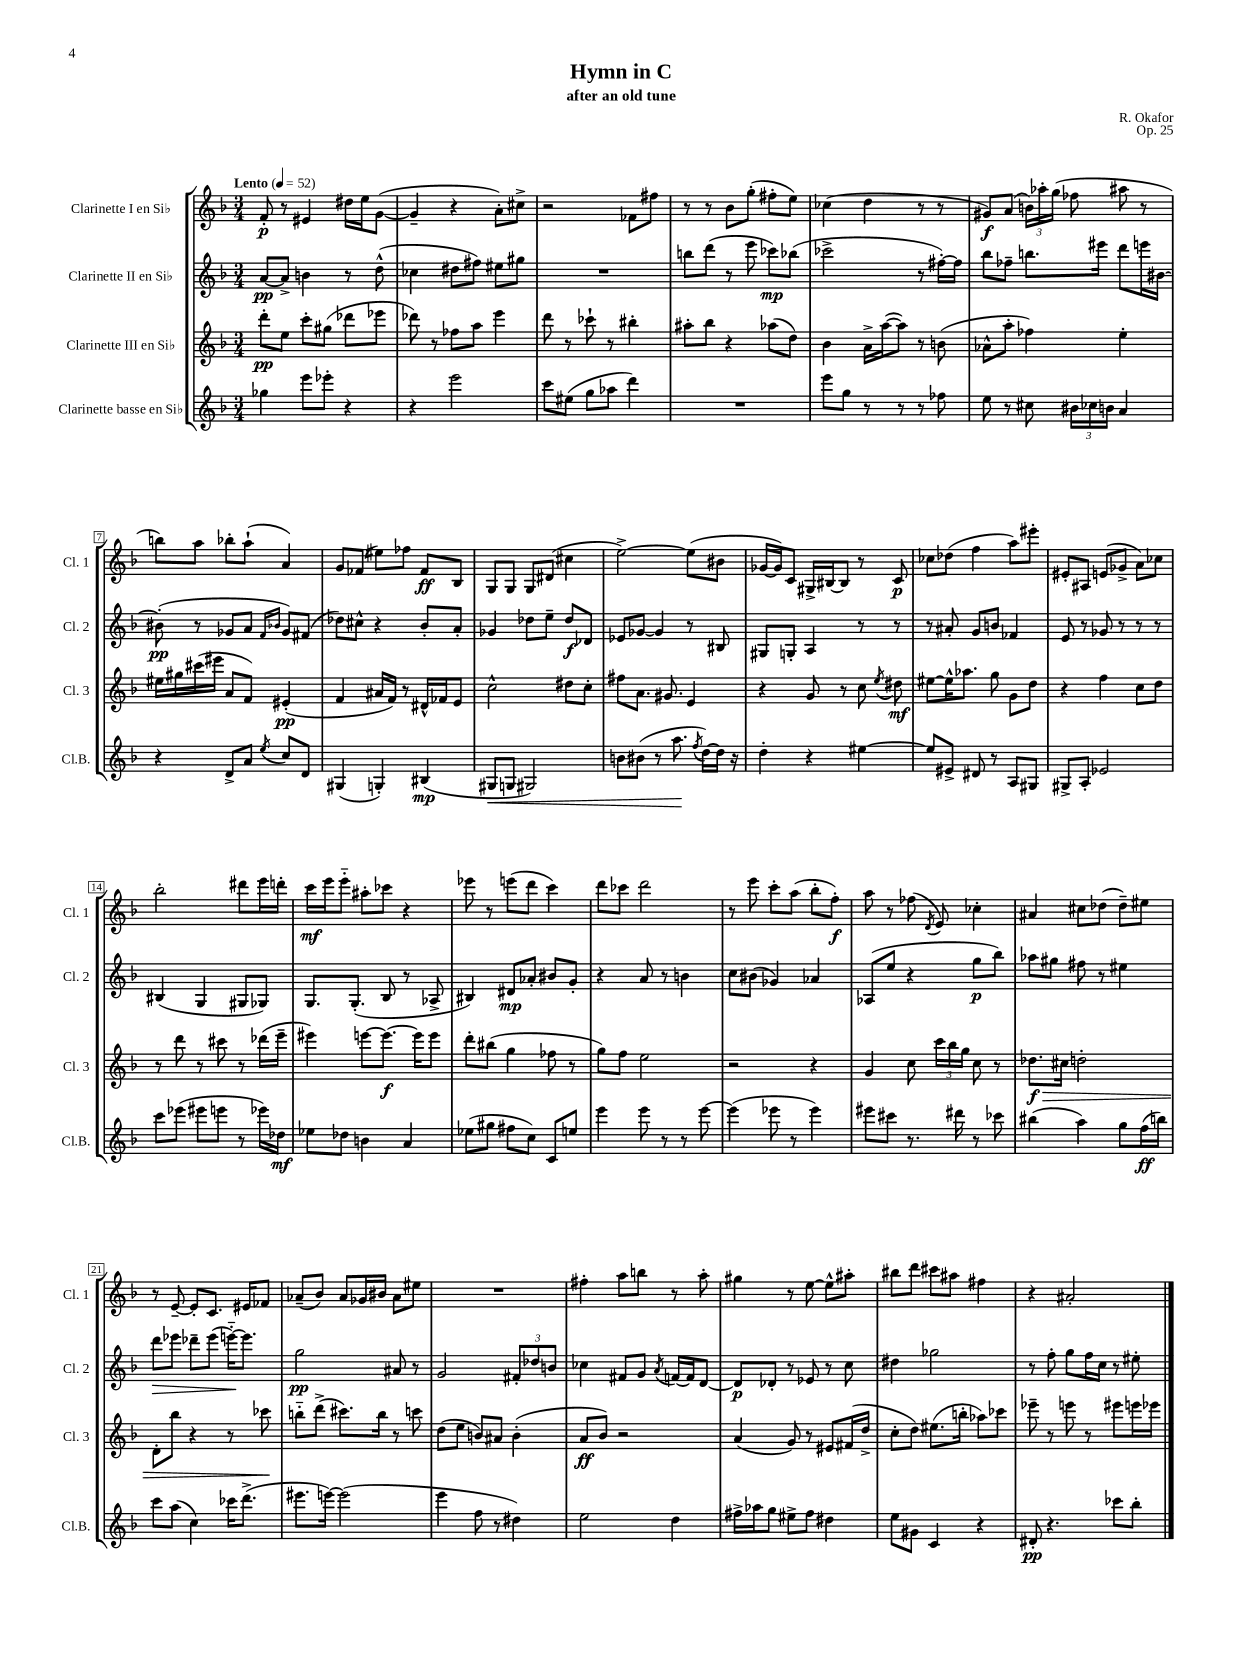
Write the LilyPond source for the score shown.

\header { title = "Hymn in C" composer = "R. Okafor" subtitle = "after an old tune" opus = "Op. 25" }
<<
\new StaffGroup <<
\new Staff = "s0" \with { instrumentName = "Clarinette I en Sib" shortInstrumentName = "Cl. 1" } {
    \clef treble \key f \major \numericTimeSignature \time 3/4 \tempo "Lento" 4 = 52
    \autoBeamOff f'8-.\p r8 eis'4 dis''16[ e''16 g'8]~( |
    g'4-- r4 a'8[-.) cis''8]-> |
    r2 fes'8[ fis''8] |
    r8 r8 bes'8[ g''8]-.( fis''8[-. e''8]) |
    ces''4( d''4 r8 r8 |
    gis'8[\f) a'8]( \tuplet 3/2 { b'16[) aes''16-. g''16]( } fes''8 ais''8 r8 |
    b''8[) a''8] bes''8[-. a''8]-!( a'4) |
    g'8[ fes'8]( eis''8[) fes''8] fes'8[\ff bes8] |
    g8[ g8] g8[ dis'8]( cis''4 |
    e''2~->) e''8[( bis'8] |
    ges'16[~ ges'16) c'8] gis16[-> bis16~ bis8] r8 c'8\p |
    ces''8[ des''8]( f''4 a''8[) eis'''8]-. |
    eis'8[-. ais8] e'8[( ges'8]-> a'8[) ces''8] |
    bes''2-. dis'''8[ e'''16 d'''16]-. |
    c'''16[\mf e'''16 e'''8]-_ ais''8[-. ces'''8] r4 |
    ees'''8 r8 e'''8[( d'''8] c'''4) |
    d'''8[ ces'''8] d'''2 |
    r8 e'''8 c'''8[-. a''8]( bes''8[-. f''8]-.\f) |
    a''8 r8 fes''8( \acciaccatura { d'8 } e'8) ces''4-. |
    ais'4 cis''8[ des''8]( des''8[--) eis''8] |
    r8 e'8~-- e'8[-. c'8.] eis'16[ fes'8] |
    aes'8[--( bes'8]) aes'8[ ges'16 bis'16] aes'8[ eis''8] |
    R2. |
    fis''4-. a''8[ b''8] r8 a''8-. |
    gis''4 r8 e''8~ e''8[-^ ais''8]-. |
    bis''8[ d'''8] cis'''8[ ais''8] fis''4 |
    r4 ais'2-. \bar "|." |
}
\new Staff = "s1" \with { instrumentName = "Clarinette II en Sib" shortInstrumentName = "Cl. 2" } {
    \clef treble \key f \major \numericTimeSignature \time 3/4
    \autoBeamOff a'8[~\pp a'8]-> b'4 r8 d''8-^( |
    ces''4 dis''8[ fis''8]) eis''8[ gis''8] |
    R2. |
    b''8[ d'''8]( r8 e'''8 ces'''8[\mp) bes''8]( |
    ces'''2-> r8 fis''16[~-.) fis''16] |
    bes''8[ fes''8]-- b''8.[ eis'''16] d'''8[ e'''16 bis'16]~ |
    bis'8-.\pp( r8 ges'8[ a'8] \grace { f'16[ bes'16] } ges'8[) fis'8]( |
    des''8[) cis''8]-^ r4 bes'8[-. a'8]-. |
    ges'4 des''8[ e''8]-- des''8[\f des'8] |
    ees'8[ ges'8]~ ges'4 r8 bis8 |
    gis8[ g8]-. a4 r8 r8 |
    r8 ais'8-. g'8[ b'8] fes'4 |
    e'8 r8 ges'8 r8 r8 r8 |
    bis4( g4 gis8[ ges8]) |
    g8.[ g8.]-.( bes8 r8 aes8-> |
    bis4) dis'8[\mp aes'8]-. bis'8[ g'8]-. |
    r4 a'8 r8 b'4 |
    c''8[ bis'8]( ges'4) aes'4 |
    aes8[( e''8] r4 g''8[\p bes''8]) |
    aes''8[ gis''8] fis''8 r8 eis''4 |
    d'''8[\> ees'''8] des'''8[-- ees'''8]( e'''16[~-_\!) e'''8.] |
    g''2\pp ais'8 r8 |
    g'2 \tuplet 3/2 { fis'8[-. des''8 b'8] } |
    ces''4 fis'8[ g'8] \acciaccatura { a'8 } f'16[~ f'16 d'8]~ |
    d'8[\p des'8]-. r8 ees'8 r8 c''8 |
    dis''4 ges''2 |
    r8 f''8-. g''8[ f''16 c''16] r8 eis''8-. \bar "|." |
}
\new Staff = "s2" \with { instrumentName = "Clarinette III en Sib" shortInstrumentName = "Cl. 3" } {
    \clef treble \key f \major \numericTimeSignature \time 3/4
    \autoBeamOff d'''8[-.\pp e''8] c'''8[-. gis''8]( des'''8[ ees'''8] |
    des'''8) r8 fes''8[ a''8] e'''4 |
    d'''8 r8 ces'''8-! r8 bis''4-. |
    ais''8[-. bes''8] r4 aes''8[( d''8]) |
    bes'4 a'16[-> a''16~( a''8]) r8 b'8( |
    aes'8[-^ a''8]-. fes''4) e''4-. |
    eis''16[ gis''16 cis'''16( eis'''16] a'8[ f'8]) eis'4-.\pp( |
    f'4 ais'16[ f'16]) r8 dis'16[-^ fes'16 e'8] |
    c''2-^ dis''8[ c''8]-. |
    fis''8[ a'8.] gis'8. e'4 |
    r4 g'8 r8 c''8 \acciaccatura { e''8 } dis''8\mf |
    eis''8[~ eis''16-^ aes''8.] g''8 g'8[ d''8] |
    r4 f''4 c''8[ d''8] |
    r8 d'''8 r8 cis'''8 r8 des'''16[( e'''16]-- |
    eis'''4) e'''8[~ e'''8.]~\f e'''16[ e'''8] |
    d'''8[-. bis''8]( g''4 fes''8 r8 |
    g''8[) f''8] e''2 |
    r2 r4 |
    g'4 c''8 \tuplet 3/2 { c'''16[ bes''16 g''16] } c''8 r8 |
    des''8.[\f\> cis''16] d''2-. |
    d'8[-. bes''8] r4 r8 ces'''8\! |
    b''8[-_ d'''8]->( cis'''8.[) b''16] r8 c'''8 |
    d''8[( e''8] b'8[) ais'8] b'4-.( |
    a'8[\ff bes'8]) r2 |
    a'4( g'8) r8 eis'8[ fis'16( d''16]-> |
    c''8[-. d''8]) eis''8.[( b''16]-. aes''8[) ces'''8] |
    ees'''8-- r8 e'''8 r8 eis'''8[ e'''16 ees'''16] \bar "|." |
}
\new Staff = "s3" \with { instrumentName = "Clarinette basse en Sib" shortInstrumentName = "Cl.B." } {
    \clef treble \key f \major \numericTimeSignature \time 3/4
    \autoBeamOff ges''4 e'''8[ ees'''8]-. r4 |
    r4 e'''2 |
    c'''8[ eis''8]( g''8[ aes''8] d'''4) |
    R2. |
    e'''8[ g''8] r8 r8 r8 fes''8 |
    e''8 r8 cis''8 \tuplet 3/2 { bis'16[ ces''16 b'16] } a'4 |
    r4 d'8[-> a'8] \acciaccatura { e''8 } c''8[ d'8] |
    gis4( g4-.) bis4\mp( |
    gis8[\< g8] gis2) |
    b'8[ bis'8]( r8 a''8.\! \acciaccatura { f''8 } d''16[~) d''16] r16 |
    d''4-. r4 eis''4~ |
    eis''8[ eis'8]-> dis'8 r8 a8[ gis8] |
    gis8[-> a8]-. ees'2 |
    c'''8[ ees'''8]( eis'''8[ e'''8] r8 ees'''16[) des''16]\mf |
    ees''8[ des''8] b'4 a'4 |
    ees''8[( gis''8] fis''8[ c''8]) c'8[ e''8] |
    e'''4 e'''8 r8 r8 e'''8~ |
    e'''4( ees'''8 r8 ees'''4) |
    eis'''8[ cis'''8] r8. dis'''16 r8 ces'''8 |
    bis''4( a''4) g''8[ f''16\ff( b''16]) |
    c'''8[ a''8]( c''4) ces'''16[ d'''8.]->( |
    eis'''8.[ e'''16]~) e'''2( |
    e'''4 f''8 r8 dis''4) |
    e''2 d''4 |
    fis''16[-> aes''16 g''8] eis''8[-> fis''8] dis''4 |
    e''8[ gis'8] c'4 r4 |
    dis'8-.\pp r4. ces'''8[ bes''8]-. \bar "|." |
}
>>
>>
\layout { \context { \Score \override BarNumber.stencil = #(make-stencil-boxer 0.1 0.3 ly:text-interface::print) } }
